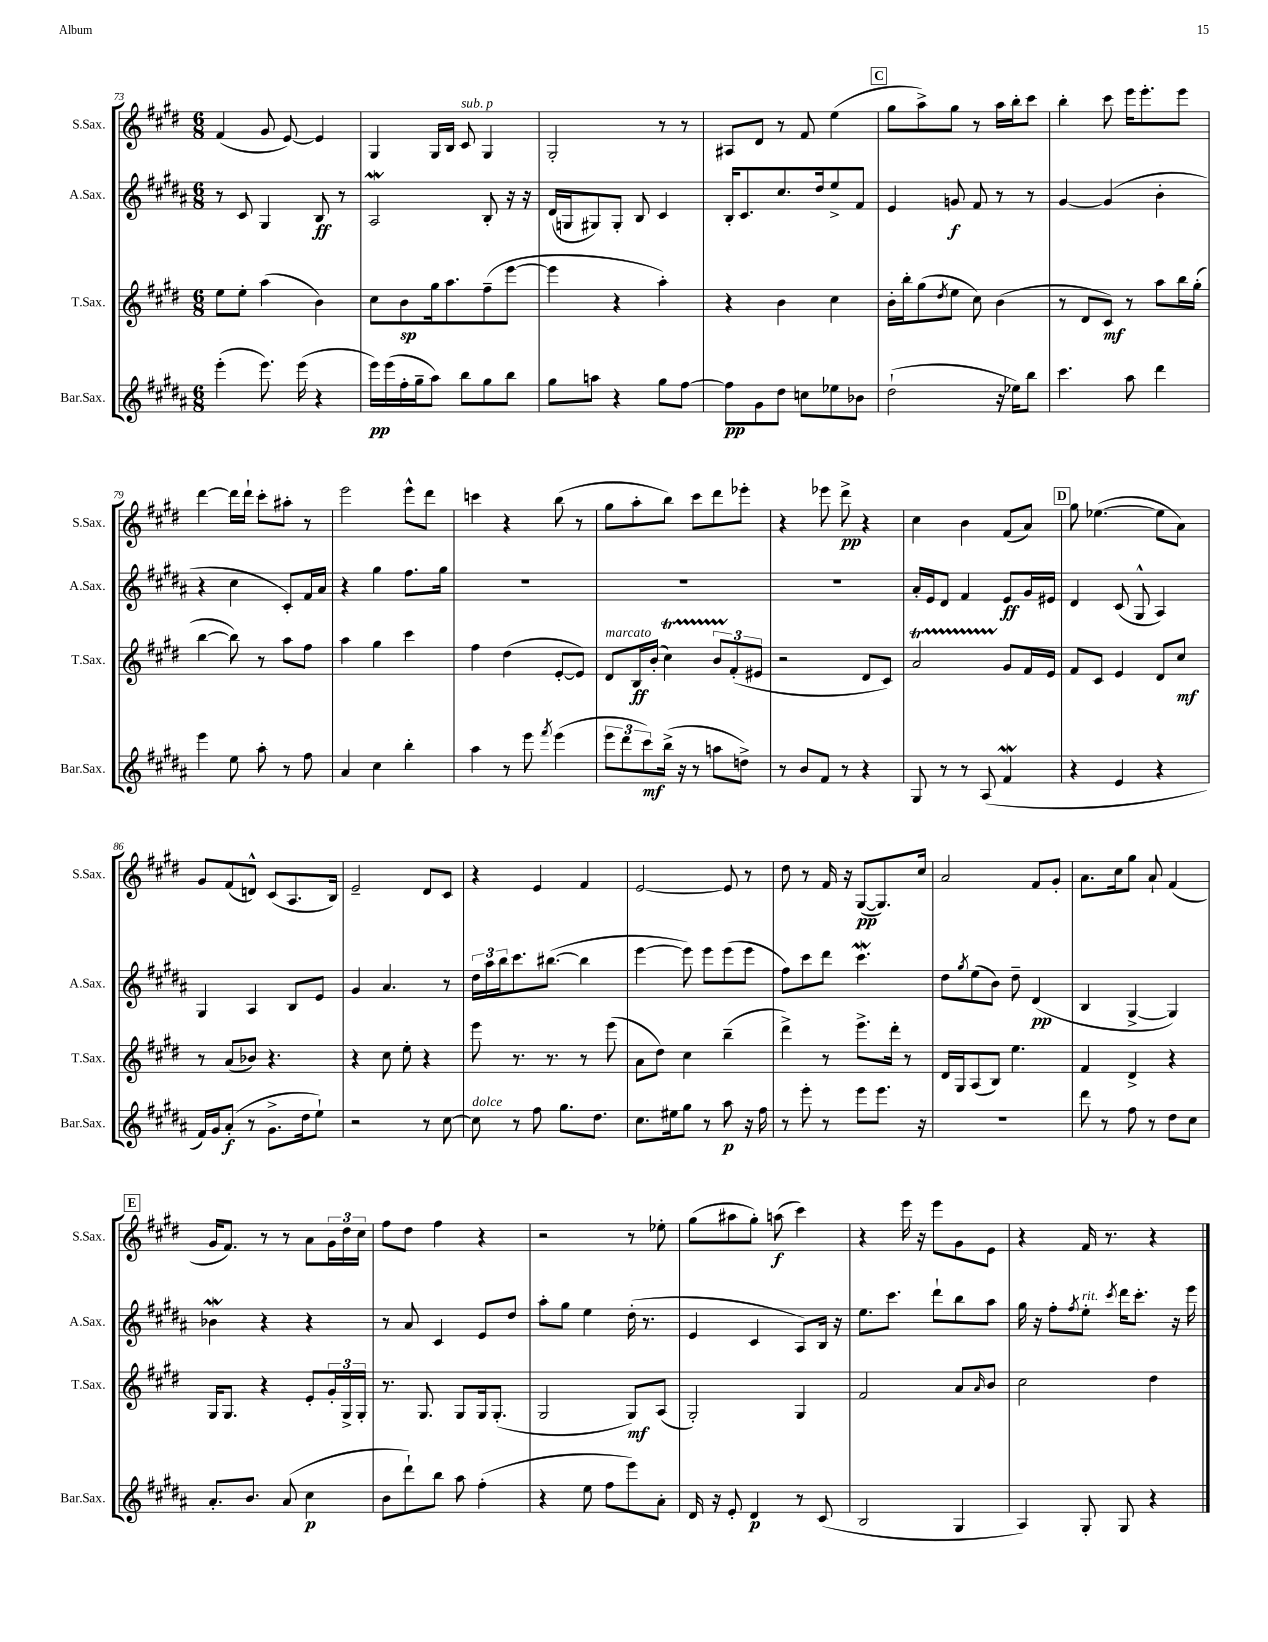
<<
\new StaffGroup <<
\new Staff = "s0" \with { instrumentName = "S.Sax." shortInstrumentName = "S.Sax." } {
    \clef treble \key e \major \numericTimeSignature \time 6/8
    fis'4( gis'8 e'8~) e'4 |
    gis4 gis16 b16 cis'8^\markup { \italic "sub. p" } gis4 |
    gis2-. r8 r8 |
    ais8 dis'8 r8 fis'8 e''4( |
    \mark \markup { \box "C" } gis''8 a''8->) gis''8 r8 a''16 b''16-. cis'''8 |
    b''4-. cis'''8 e'''16 e'''8.-. e'''8 |
    dis'''4~ dis'''16 dis'''16-! cis'''8-. ais''8-. r8 |
    e'''2 e'''8-^ dis'''8 |
    c'''4 r4 b''8( r8 |
    gis''8 a''8-. b''8) cis'''8 dis'''8 ees'''8-. |
    r4 ees'''8 dis'''8->\pp r4 |
    cis''4 b'4 fis'8( a'8) |
    \mark \markup { \box "D" } gis''8 ees''4.~( ees''8 a'8) |
    gis'8 fis'8( d'8-^) cis'8( a8. b16) |
    e'2-- dis'8 cis'8 |
    r4 e'4 fis'4 |
    e'2~ e'8 r8 |
    dis''8 r8 fis'16 r16 gis8~\pp( gis8.) cis''16 |
    a'2 fis'8 gis'8-. |
    a'8. cis''16 gis''8 a'8-! fis'4( |
    \mark \markup { \box "E" } gis'16 fis'8.) r8 r8 a'8 \tuplet 3/2 { gis'16 dis''16 cis''16 } |
    fis''8 dis''8 fis''4 r4 |
    r2 r8 ees''8-. |
    gis''8( ais''8 gis''8-.) a''8\f( cis'''4) |
    r4 e'''16 r16 e'''8 gis'8 e'8 |
    r4 fis'16 r8. r4 \bar "|." |
}
\new Staff = "s1" \with { instrumentName = "A.Sax." shortInstrumentName = "A.Sax." } {
    \clef treble \key b \major \numericTimeSignature \time 6/8
    r8 cis'8 gis4 b8\ff r8 |
    ais2\mordent b8-. r16 r16 |
    dis'16( g16 gis8) gis8-. b8 cis'4 |
    b16-. cis'8. cis''8. dis''16 e''8-> fis'8 |
    \mark \markup { \box "C" } e'4 g'8\f fis'8 r8 r8 |
    gis'4~ gis'4( b'4-. |
    r4 cis''4 cis'8-.) fis'16 ais'16 |
    r4 gis''4 fis''8. gis''16 |
    R2. |
    R2. |
    R2. |
    ais'16-. e'16 dis'8 fis'4 e'8\ff gis'16 eis'16 |
    \mark \markup { \box "D" } dis'4 cis'8( gis8-^ ais4) |
    gis4 ais4 b8 e'8 |
    gis'4 ais'4. r8 |
    \tuplet 3/2 { dis''16 ais''16 b''16 } cis'''8. bis''8.~( bis''4 |
    e'''4~ e'''8) e'''8 e'''8( e'''8 |
    fis''8) cis'''8 dis'''8 cis'''4.\mordent |
    dis''8 \acciaccatura { gis''8 } e''8( b'8) dis''8-- dis'4\pp( |
    b4 gis4~-> gis4) |
    \mark \markup { \box "E" } bes'4\mordent r4 r4 |
    r8 ais'8 cis'4 e'8 dis''8 |
    ais''8-. gis''8 e''4 dis''16-.( r8. |
    e'4 cis'4 ais8) b16 r16 |
    e''8. cis'''8. dis'''8-! b''8 ais''8 |
    gis''16 r16 fis''8-. \acciaccatura { fis''8 } e''8-.^\markup { \italic "rit." } \acciaccatura { cis'''8 } dis'''16 cis'''8.-. r16 e'''16 \bar "|." |
}
\new Staff = "s2" \with { instrumentName = "T.Sax." shortInstrumentName = "T.Sax." } {
    \clef treble \key e \major \numericTimeSignature \time 6/8
    e''8 e''8-. a''4( b'4) |
    cis''8 b'8\sp gis''16 a''8. fis''8--( e'''8~ |
    e'''4 r4 a''4-.) |
    r4 b'4 cis''4 |
    \mark \markup { \box "C" } b'16-. b''16-. gis''8( \acciaccatura { dis''8 } e''8 cis''8) b'4( |
    r8 dis'8 cis'8\mf) r8 a''8 b''16 gis''16-.( |
    b''4~ b''8) r8 a''8 fis''8 |
    a''4 gis''4 cis'''4 |
    fis''4 dis''4( e'8~-. e'8) |
    dis'8^\markup { \italic "marcato" } b16\ff b'16-.( cis''4\startTrillSpan) \tuplet 3/2 { b'8 fis'8-.\stopTrillSpan( eis'8 } |
    r2 dis'8 cis'8) |
    a'2\startTrillSpan gis'8\stopTrillSpan fis'16 e'16 |
    \mark \markup { \box "D" } fis'8 cis'8 e'4 dis'8 cis''8\mf |
    r8 a'8( bes'8) r4. |
    r4 cis''8 e''8-. r4 |
    e'''8 r8. r8. r8 e'''8( |
    a'8 dis''8) cis''4 b''4--( |
    dis'''4->) r8 e'''8.-> dis'''16-. r8 |
    dis'16 gis16 a8( b8) e''4. |
    fis'4 dis'4-> r4 |
    \mark \markup { \box "E" } gis16 gis8. r4 e'8-. \tuplet 3/2 { gis'16-. gis16-> gis16-. } |
    r8. gis8. gis8 gis16 gis8.-.( |
    gis2 gis8\mf) a8( |
    gis2-.) gis4 |
    fis'2 a'8 \grace { a'16 } b'8 |
    cis''2 dis''4 \bar "|." |
}
\new Staff = "s3" \with { instrumentName = "Bar.Sax." shortInstrumentName = "Bar.Sax." } {
    \clef treble \key b \major \numericTimeSignature \time 6/8
    e'''4-.( e'''8.) e'''16( r4 |
    e'''16\pp) e'''16( fis''16-. gis''16-- ais''8) b''8 gis''8 b''8 |
    gis''8 a''8 r4 gis''8 fis''8~ |
    fis''8\pp gis'8 dis''8 c''8 ees''8 bes'8 |
    \mark \markup { \box "C" } dis''2-!( r16 ees''16) b''8 |
    cis'''4. ais''8 dis'''4 |
    e'''4 e''8 ais''8-. r8 fis''8 |
    ais'4 cis''4 b''4-. |
    ais''4 r8 e'''8 \acciaccatura { fis'''8 } e'''4( |
    \tuplet 3/2 { e'''8 dis'''8 cis'''8\mf) } b''16->( r16 r8 a''8 d''8->) |
    r8 b'8 fis'8 r8 r4 |
    gis8 r8 r8 ais8( fis'4\mordent |
    \mark \markup { \box "D" } r4 e'4 r4 |
    fis'16) gis'16 ais'8-.\f( r8 gis'8.-> dis''16 e''8-!) |
    r2 r8 cis''8~ |
    cis''8^\markup { \italic "dolce" } r8 fis''8 gis''8. dis''8. |
    cis''8. eis''16 gis''8 r8 ais''8\p r16 fis''16 |
    r8 e'''8-. r8 e'''8 e'''8. r16 |
    r2. |
    dis'''8 r8 fis''8 r8 dis''8 cis''8 |
    \mark \markup { \box "E" } ais'8.-. b'8. ais'8( cis''4\p |
    b'8 dis'''8-!) b''8 ais''8 fis''4-.( |
    r4 e''8 fis''8 e'''8) ais'8-. |
    dis'16 r16 e'8-. dis'4\p r8 cis'8( |
    b2 gis4 |
    ais4) gis8-. gis8 r4 \bar "|." |
}
>>
>>
\layout { \context { \Score currentBarNumber = #73 } }
